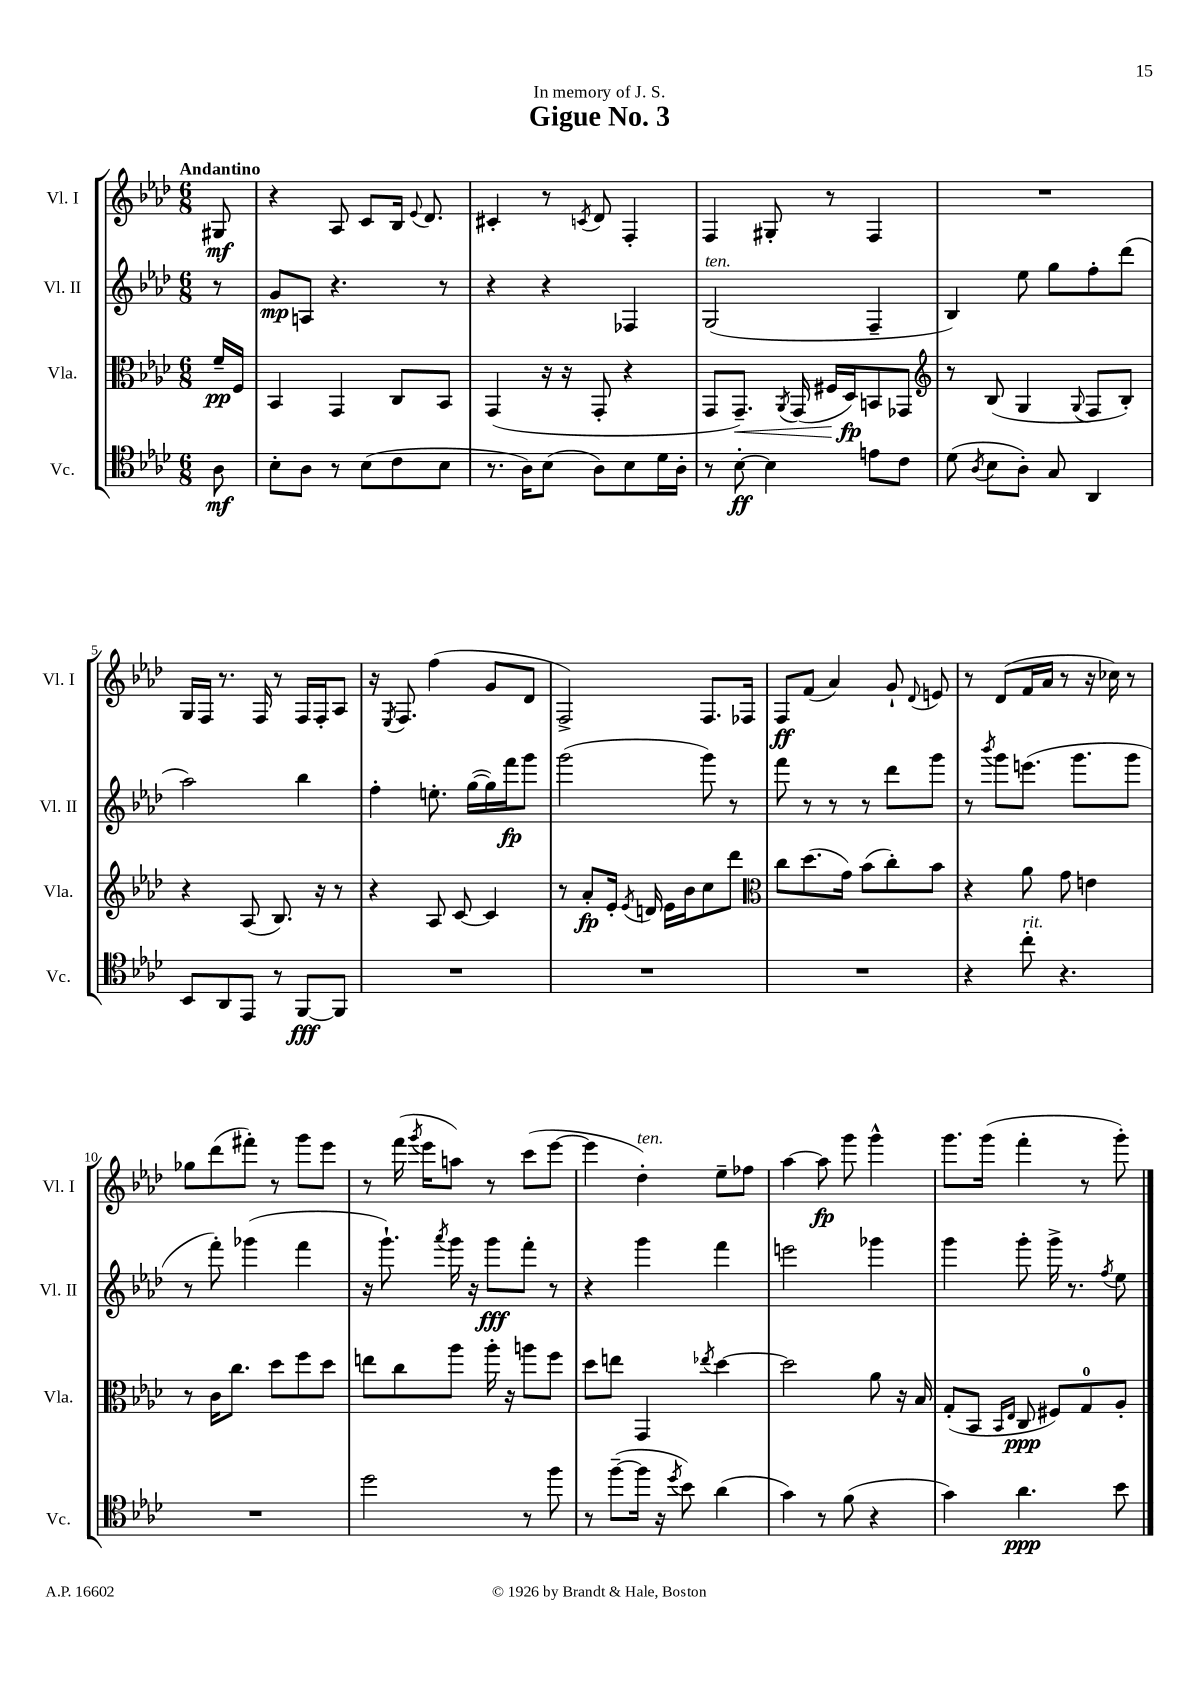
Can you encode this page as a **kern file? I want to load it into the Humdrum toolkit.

**kern	**kern	**kern	**kern
*staff4	*staff3	*staff2	*staff1
*clefC4	*clefC3	*clefG2	*clefG2
*k[b-e-a-d-]	*k[b-e-a-d-]	*k[b-e-a-d-]	*k[b-e-a-d-]
*M6/8	*M6/8	*M6/8	*M6/8
8A-	16f~	8r	8G#
.	16F	.	.
=	=	=	=
8B-'	4BB-	8g	4r
8A-	.	8A	.
8r	4GG	4.r	8A-
(8B-	.	.	8c
8c	8C	.	16B-
.	.	.	8qqe-
.	.	.	8.d-
8B-	8BB-	8r	.
=	=	=	=
8.r	(4GG	4r	4c#'
16A-)	.	.	.
(8B-	16r	4r	8r
.	16r	.	.
.	.	.	8qc
8A-)	8GG'	.	8d-
8B-	4r	4F-	4F'
16d-	.	.	.
16A-'	.	.	.
=	=	=	=
8r	8GG	(2G	4F
[8B-'	8.GG~)	.	.
4B-]	.	.	8G#'
.	8qAA-	.	.
.	(16GG	.	.
.	16F#	.	8r
.	16D-)	.	.
8e	8BB	4F~	4F
8c	8GG-	.	.
=	=	=	=
*	*clefG2	*	*
(8d-	8r	4B-)	2.r
8qA-	.	.	.
8B-	(8B-	.	.
8A-')	4G	8ee-	.
8G	.	8gg	.
.	8qqG	.	.
4AA-	8F	8ff'	.
.	8B-')	(8ddd-	.
=	=	=	=
8BB-	4r	2aa-)	16G
.	.	.	16F
8AA-	.	.	8.r
8EE-	(8A-	.	.
.	.	.	16F
8r	8.B-)	.	8r
[8FF	.	4bb-	16F
.	16r	.	16F'
8FF]	8r	.	8A-
=	=	=	=
2.r	4r	4ff'	16r
.	.	.	8qE-
.	.	.	8.F
.	8A-	8.ee'	(4ff
.	[8c	.	.
.	.	([16gg	.
.	4c]	16gg])	8g
.	.	16fff	.
.	.	8ggg	8d-
=	=	=	=
2.r	8r	(2ggg	2F^)
.	8a-'	.	.
.	16e-'	.	.
.	8qe-	.	.
.	16d	.	.
.	16e-	.	.
.	16b-	.	.
.	8cc	8ggg)	8.F
.	8ddd-	8r	.
.	.	.	16F-
=	=	=	=
*	*clefC3	*	*
2.r	8cc	8fff	8F
.	(8.dd-	8r	(8f
.	.	8r	4a-)
.	16g)	.	.
.	(8b-	8r	.
.	8cc')	8ddd-	8g`
.	.	.	8qqd-
.	8b-	8ggg	8e
=	=	=	=
4r	4r	8r	8r
.	.	8qbbb-	.
.	.	8ggg	(8d-
8cc'	8a-	(8.eee	16f
.	.	.	16a-
4.r	8g	.	8r
.	.	8.ggg	.
.	4e	.	16r
.	.	.	16cc-)
.	.	8ggg	8r
=	=	=	=
2.r	8r	8r	8gg-
.	16c	8fff')	(8ddd-
.	8.cc	.	.
.	.	(4ggg-	8fff#')
.	8dd-	.	8r
.	8ff	4fff	8ggg
.	8dd-	.	8eee-
=	=	=	=
2dd-	8ee	16r	8r
.	.	8.ggg`)	.
.	8cc	.	(16fff
.	.	.	8qggg
.	.	.	16eee-
.	.	8qaaa-	.
.	8aa-	16ggg	8aa)
.	.	16r	.
.	16aa-'	8ggg	8r
.	16r	.	.
8r	8aa	8fff'	(8ccc
8ff	8ff	8r	[8eee-
=	=	=	=
8r	8dd-	4r	4eee-]
([8ff~	8ee	.	.
16ff]	4GG	4ggg	4dd-')
16r	.	.	.
8qdd-	.	.	.
8b-)	.	.	.
.	8qee-	.	.
(4a-	[4dd-	4fff	8ee-~
.	.	.	8ff-
=	=	=	=
4g)	2dd-]	2eee	[4aa-
8r	.	.	8aa-]
(8f	.	.	8ggg
4r	8a-	4ggg-	4ggg^^
.	16r	.	.
.	16B-	.	.
=	=	=	=
4g)	(8G'	4ggg	8.ggg
.	8BB-	.	.
.	.	.	(16ggg
.	16qqBB-	.	.
.	16qqE-	.	.
4.a-	8C	8ggg'	4fff'
.	8F#)	16ggg^	.
.	.	8.r	.
.	8G	.	8r
.	.	8qff	.
8b-	8A-'	8ee-	8ggg')
==	==	==	==
*-	*-	*-	*-
